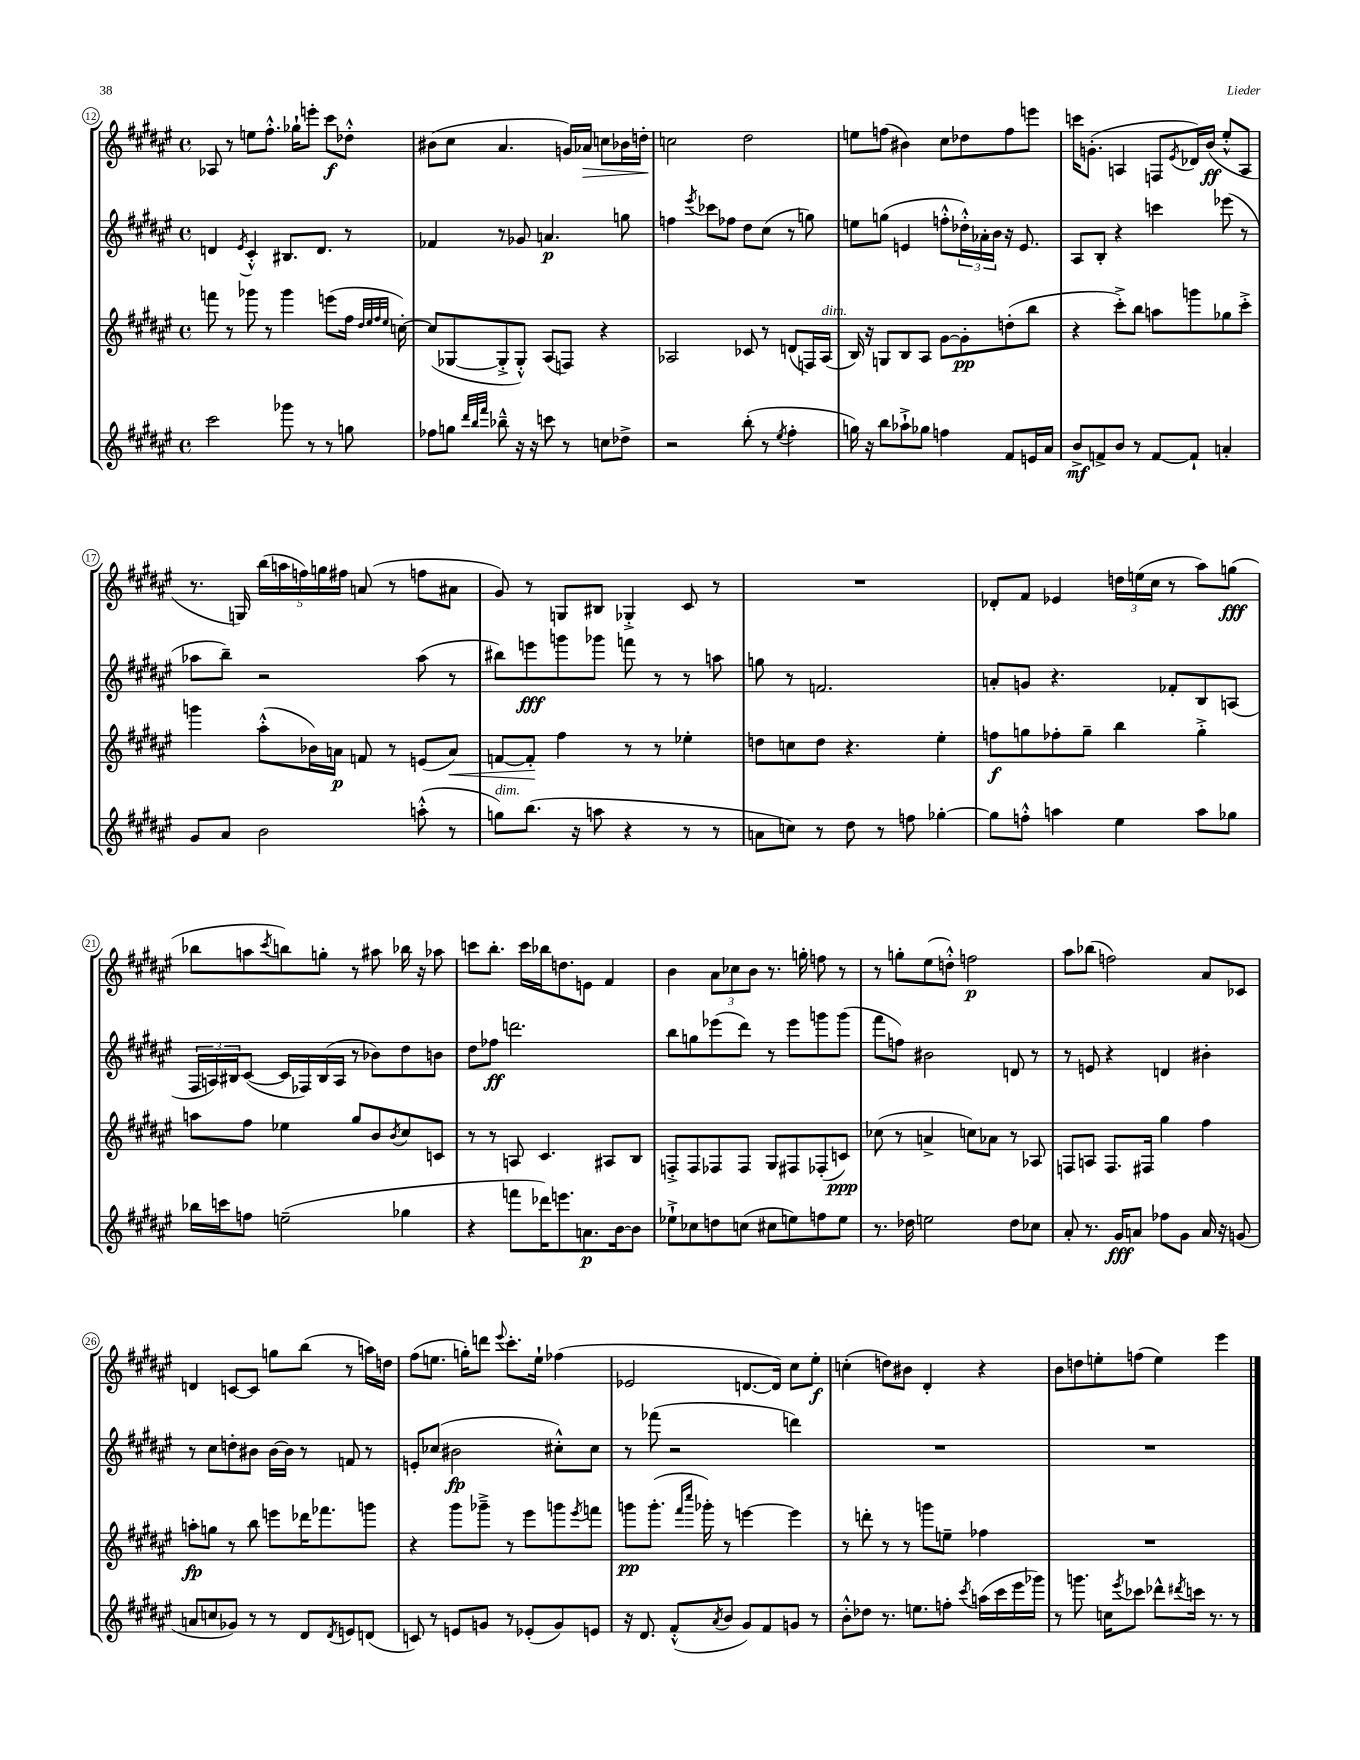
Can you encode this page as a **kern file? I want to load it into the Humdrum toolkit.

**kern	**dynam	**kern	**dynam	**kern	**dynam	**kern	**dynam
*part4	*part4	*part3	*part3	*part2	*part2	*part1	*part1
*staff4	*staff4	*staff3	*staff3	*staff2	*staff2	*staff1	*staff1
*clefG2	*	*clefG2	*	*clefG2	*	*clefG2	*
*k[f#c#g#d#a#e#]	*	*k[f#c#g#d#a#e#]	*	*k[f#c#g#d#a#e#]	*	*k[f#c#g#d#a#e#]	*
*M4/4	*	*M4/4	*	*M4/4	*	*M4/4	*
*met(c)	*	*met(c)	*	*met(c)	*	*met(c)	*
=12	=12	=12	=12	=12	=12	=12	=12
2ccc#\	.	8fffn\	.	4dn/	.	8A-X/	.
.	.	8r	.	.	.	8r	.
.	.	.	.	8qe#/	.	.	.
.	.	8ggg-X\	.	4c#'^^/	.	8een\L	.
.	.	8r	.	.	.	8.ff#'^^\J	.
8ggg-X\	.	4ggg-\	.	8.B#X/L	.	.	.
.	.	.	.	.	.	16gg-X`\KL	.
8r	.	.	.	.	.	8eeen'\J	.
.	.	.	.	8.d/J	.	.	.
8r	.	(8eeen\L	.	.	.	8ccc#\L	f
8ggn\	.	16ff#\Jk	.	8r	.	8dd-X'^^\J	.
.	.	32qqdd#/LLL	.	.	.	.	.
.	.	32qqee#/	.	.	.	.	.
.	.	32qqff#/	.	.	.	.	.
.	.	32qqee#/JJJ	.	.	.	.	.
.	.	[16ccn'\)	.	.	.	.	.
=13	=13	=13	=13	=13	=13	=13	=13
8ff-X\L	.	(8cc/L]	.	4f-X/	.	(8b#X\L	.
8ggn\J	.	[8G-X/	.	.	.	8cc#\J	.
32qqddd#/LLL	.	.	.	.	.	.	.
32qqbb/	.	.	.	.	.	.	.
32qqfff#/JJJ	.	.	.	.	.	.	.
8bb-X~^^\	.	8G-'^/]	.	8r	.	4.a#/	.
16r	.	8G-'^^/J)	.	8g-X/	.	.	.
16r	.	.	.	.	.	.	.
8cccn\	.	(8A#/L	.	4.an/	p	.	.
8r	.	8Fn/J)	.	.	.	16gn/LL)	.
!	!	!	!	!	!	!	!LO:HP:b
.	.	.	.	.	.	16a-X/JJ	>
8ccn\L	.	4r	.	.	.	8ccn\L	.
8dd-X^\J	.	.	.	8ggn\	.	16b-X\L	.
.	.	.	.	.	.	16ddn'\JJ	.
.	.	.	.	.	.	.	]
=14	=14	=14	=14	=14	=14	=14	=14
2r	.	2A-X/	.	4ffn\	.	2ccn\	.
.	.	.	.	8qeee#/	.	.	.
.	.	.	.	8ccc-X\L	.	.	.
.	.	.	.	8ff-X\J	.	.	.
(8bb'\	.	8c-X/	.	8dd#\L	.	2dd#\	.
8r	.	8r	.	(8cc#\J	.	.	.
8qee#/	.	.	.	.	.	.	.
4ff#'\	.	(8dn/L	.	8r	.	.	.
.	.	16Fn/L)	.	8ggn\)	.	.	.
!	!	!LO:TX:a:i:t=dim.	!	!	!	!	!
.	.	(16A-/JJ	.	.	.	.	.
=15	=15	=15	=15	=15	=15	=15	=15
16ggn\)	.	16B/)	.	8een\L	.	8een\L	.
16r	.	16r	.	.	.	.	.
8bb\L	.	8Gn/L	.	(8ggn\J	.	(8ffn\J	.
8aa-X`^\	.	8B/	.	4en/	.	4b#X\)	.
8gg-X\J	.	8A#/J	.	.	.	.	.
4ffn\	.	[8g#\L	.	8ffn'^^\L	.	8cc#\L	.
.	.	8g#'\]	pp	24dd-X'^^\L)	.	8dd-X\	.
.	.	.	.	24a-X'\	.	.	.
.	.	.	.	24b\JJ	.	.	.
8f#/L	.	(8ddn'\	.	16r	.	8ff\	.
.	.	.	.	8.e/	.	.	.
16en/L	.	8bb\J	.	.	.	8eeen\J	.
16a#/JJ	.	.	.	.	.	.	.
=16	=16	=16	=16	=16	=16	=16	=16
8b^/L	mf	4r	.	8A#/L	.	16cccn\KL	.
.	.	.	.	.	.	(8.gn'\J	.
8fn^/	.	.	.	8B'/J	.	.	.
8b/J	.	8ccc#'^\L)	.	4r	.	4An/	.
8r	.	8bb\J	.	.	.	.	.
[8f/L	.	8aan\L	.	4cccn\	.	8Fn/L	.
.	.	.	.	.	.	8qe#/	.
8f`/J]	.	8gggn\	.	.	.	16d-X/L)	.
.	.	.	.	.	.	(16b/JJ	ff
4an'/	.	8gg-X\	.	(8eee-X\	.	8ee#'^^/L	.
.	.	8ccc#'^\J	.	8r	.	8A/J	.
!!LO:LB:g=z
=17	=17	=17	=17	=17	=17	=17	=17
8g#/L	.	4gggn\	.	8aa-X\L	.	8.r	.
8a#/J	.	.	.	8bb~\J)	.	.	.
.	.	.	.	.	.	16Gn/)	.
2b\	.	(8aa#'^^\L	.	2r	.	(20bb\LL	.
.	.	.	.	.	.	20aan\	.
.	.	.	.	.	.	20ffn\)	.
.	.	16b-X\L)	.	.	.	.	.
.	.	.	.	.	.	20ggn\	.
.	.	16an\JJ	p	.	.	.	.
.	.	.	.	.	.	20ff#X\JJ	.
.	.	8fn/	.	.	.	(8an/	.
.	.	8r	.	.	.	8r	.
(8aan'^^\	.	(8en/L	.	(8aa-\	.	8ffn\L	.
!	!	!	!LO:HP:b	!	!	!	!
8r	.	8a/J)	<	8r	.	8a#X\J	.
=18	=18	=18	=18	=18	=18	=18	=18
!LO:TX:a:i:t=dim.	!	!	!	!	!	!	!
8ggn\L)	.	[8fn/L	.	8bb#X\L)	.	8g#/)	.
(8.bb\J	.	8f'/J]	.	8eeen\	fff	8r	.
.	.	4ff#\	[	8gggn\	.	8Gn/L	.
16r	.	.	.	.	.	.	.
8aan\	.	.	.	8ggg-X\J	.	8B#X/J	.
4r	.	8r	.	8fffn\	.	4G-X'^/	.
.	.	8r	.	8r	.	.	.
8r	.	4ee-X'\	.	8r	.	8c#/	.
8r	.	.	.	8aan\	.	8r	.
=19	=19	=19	=19	=19	=19	=19	=19
8an\L	.	8ddn\L	.	8ggn\	.	1r	.
8ccn\J)	.	8ccn\	.	8r	.	.	.
8r	.	8dd\J	.	2.fn/	.	.	.
8dd#\	.	4.r	.	.	.	.	.
8r	.	.	.	.	.	.	.
8ffn\	.	.	.	.	.	.	.
[4gg-X'\	.	4ee#'\	.	.	.	.	.
=20	=20	=20	=20	=20	=20	=20	=20
8gg-\L]	.	8ffn\L	f	8an'/L	.	8d-X'/L	.
8ffn'^^\J	.	8ggn\	.	8gn/J	.	8f#/J	.
4aan\	.	8ff-X'\	.	4.r	.	4e-X/	.
.	.	8gg~\J	.	.	.	.	.
4ee#\	.	4bb\	.	.	.	24ddn\LL	.
.	.	.	.	.	.	(24een\	.
.	.	.	.	.	.	24cc#\JJ	.
.	.	.	.	8f-X'/L	.	8r	.
8aa\L	.	4gg'^\	.	8B/	.	8aa#\L)	.
8gg-X\J	.	.	.	(8An/J	.	(8ggn\J	fff
!!LO:LB:g=z
=21	=21	=21	=21	=21	=21	=21	=21
16bb-X\LL	.	8aan\L	.	24F#/LL	.	8bb-X\L	.
.	.	.	.	24An/)	.	.	.
16cccn\J	.	.	.	.	.	.	.
.	.	.	.	24B#X/J	.	.	.
8ffn\J	.	8ff#\J	.	([8c#/J	.	8aan\	.
.	.	.	.	.	.	8qccc#/	.
(2een~\	.	4ee-X\	.	16c#/LL]	.	8bbn\)	.
.	.	.	.	16F-X/)	.	.	.
.	.	.	.	(16B#/	.	8ggn'\J	.
.	.	.	.	16A/JJ	.	.	.
.	.	8gg#/L	.	8r	.	8r	.
.	.	8b/	.	8b-X\L)	.	8aa#X\	.
.	.	8qb/	.	.	.	.	.
4gg-X\	.	8cc#/	.	8dd#\	.	16bb-X\	.
.	.	.	.	.	.	16r	.
.	.	8cn/J	.	8bn\J	.	8aa-X\	.
=22	=22	=22	=22	=22	=22	=22	=22
4r	.	8r	.	8dd#\L	.	8cccn\L	.
.	.	8r	.	8ff-X\J	ff	8.bb'\J	.
8fffn\L	.	8An/	.	2.dddn\	.	.	.
.	.	.	.	.	.	16ccc\LL	.
16ddd-X\K)	.	4.c#/	.	.	.	16bb-X\J	.
8.eeen\	.	.	.	.	.	8.ddn\	.
8.an\	p	.	.	.	.	8en\J	.
.	.	8A#X/L	.	.	.	4f#/	.
[16b\k	.	.	.	.	.	.	.
8b\J]	.	8B/J	.	.	.	.	.
=23	=23	=23	=23	=23	=23	=23	=23
8ee-X`^\L	.	8Fn'^/L	.	8bb\L	.	4b\	.
8cc-X\	.	8F/	.	8ggn\	.	.	.
8ddn\	.	8F-X/	.	(8eee-X\	.	12a#\L	.
.	.	.	.	.	.	12cc-X\	.
(8ccn\J	.	8F-/J	.	8ddd#\J)	.	.	.
.	.	.	.	.	.	12b\J	.
8cc#X\L	.	8G#/L	.	8r	.	8.r	.
8een\)	.	8F#X/	.	8eee-\L	.	.	.
.	.	.	.	.	.	16ggn'\	.
8ffn\	.	(8F-X'/	.	8gggn\	.	8ffn\	.
8ee\J	.	8cn/J)	ppp	(8ggg\J	.	8r	.
=24	=24	=24	=24	=24	=24	=24	=24
8.r	.	(8cc-X\	.	8fff#\L	.	8r	.
.	.	8r	.	8ffn\J)	.	8ggn'\L	.
16dd-X\	.	.	.	.	.	.	.
2een\	.	4an^/	.	2b#X\	.	(8ee#\	.
.	.	.	.	.	.	8ddn'^^\J)	.
.	.	8ccn\L)	.	.	.	2ffn\	p
.	.	8a-X\J	.	.	.	.	.
8dd-\L	.	8r	.	8dn/	.	.	.
8cc-X\J	.	8A-X/	.	8r	.	.	.
=25	=25	=25	=25	=25	=25	=25	=25
8a#'/	.	8Fn/L	.	8r	.	8aa#\L	.
8.r	.	8An/J	.	8en/	.	(8bb-X\J	.
.	.	8.F/L	.	4r	.	2ffn\)	.
16g#/KL	fff	.	.	.	.	.	.
8an/J	.	.	.	.	.	.	.
.	.	16F#X/Jk	.	.	.	.	.
8ff-X\L	.	4gg#\	.	4dn/	.	.	.
8g#\J	.	.	.	.	.	.	.
16a/	.	4ff#\	.	4b#X'\	.	8a#/L	.
16r	.	.	.	.	.	.	.
(8gn/	.	.	.	.	.	8c-X/J	.
!!LO:LB:g=z
=26	=26	=26	=26	=26	=26	=26	=26
8an/L	.	8aan'\L	fp	8r	.	4dn/	.
8ccn/	.	8ggn\J	.	8cc#\L	.	.	.
8g-X/J)	.	8r	.	8ddn'\	.	[8cn/L	.
8r	.	8bb\	.	8b#X\J	.	8c/J]	.
8r	.	8eeen\L	.	[16b#\LL	.	8ggn\L	.
.	.	.	.	16b#\JJ]	.	.	.
8d#/L	.	16ddd-X\K	.	8r	.	(8bb\J	.
.	.	8.fff-X\	.	.	.	.	.
8qd#/	.	.	.	.	.	.	.
8en/	.	.	.	8fn/	.	8r	.
(8dn/J	.	8gggn\J	.	8r	.	16aan\LL)	.
.	.	.	.	.	.	16ddn\JJ	.
=27	=27	=27	=27	=27	=27	=27	=27
8cn/)	.	4r	.	8en'/L	.	(8ff#\L	.
8r	.	.	.	(8cc-X/J	.	8.een\J	.
8en/L	.	8ggg#\L	.	2b#X\	fp	.	.
.	.	.	.	.	.	16ggn'\KL)	.
8gn/J	.	8ggg-X~^\J	.	.	.	8dddn\J	.
.	.	.	.	.	.	8qqeee#/	.
8r	.	8r	.	.	.	8.ccc#'\L	.
(8e-X'/L	.	8eee#\L	.	.	.	.	.
.	.	.	.	.	.	16ee`\Jk	.
8g/)	.	8gggn\	.	8cc#X'^^\L)	.	(4ff-X\	.
.	.	8qeee#/	.	.	.	.	.
8en/J	.	8fffn\J	.	8cc#\J	.	.	.
=28	=28	=28	=28	=28	=28	=28	=28
16r	.	8gggn\L	pp	8r	.	2e-X/	.
8.d#/	.	.	.	.	.	.	.
.	.	(8.ggg'\J	.	(8fff-X\	.	.	.
(8f#'^^/L	.	.	.	2r	.	.	.
.	.	16qqfff#/LL	.	.	.	.	.
.	.	16qqcccc#/JJ	.	.	.	.	.
.	.	16ggg-X'\)	.	.	.	.	.
8qa#/	.	.	.	.	.	.	.
8b/J	.	8r	.	.	.	.	.
8g#/L)	.	[4eeen\	.	.	.	[8.dn/L	.
8f#/	.	.	.	.	.	.	.
.	.	.	.	.	.	16d/Jk])	.
8gn/J	.	4eee\]	.	4dddn\)	.	8cc#\L	.
8r	.	.	.	.	.	8ee#'\J	f
=29	=29	=29	=29	=29	=29	=29	=29
8b'^^\L	.	8r	.	1r	.	(4ccn'\	.
8dd-X\J	.	8dddn'\	.	.	.	.	.
8.r	.	8r	.	.	.	8ddn\L)	.
.	.	8r	.	.	.	8b#X\J	.
8.een\L	.	.	.	.	.	.	.
.	.	8gggn\L	.	.	.	4d#'/	.
8ffn'\J	.	8een~\J	.	.	.	.	.
8qccc#/	.	.	.	.	.	.	.
(16aan\LL	.	4ff-X\	.	.	.	4r	.
16ccc#\	.	.	.	.	.	.	.
16eee#\	.	.	.	.	.	.	.
16ggg-X\JJ)	.	.	.	.	.	.	.
=30	=30	=30	=30	=30	=30	=30	=30
8r	.	1r	.	1r	.	8b\L	.
8.gggn\	.	.	.	.	.	8ddn\	.
.	.	.	.	.	.	8een'\	.
16ccn\KL	.	.	.	.	.	.	.
8qeee#/	.	.	.	.	.	.	.
8ccc-X\J	.	.	.	.	.	(8ffn\J	.
8ddd-X^^\L	.	.	.	.	.	4ee\)	.
8qddd#X/	.	.	.	.	.	.	.
16cccn\Jk	.	.	.	.	.	.	.
8.r	.	.	.	.	.	.	.
.	.	.	.	.	.	4eee#\	.
8r	.	.	.	.	.	.	.
==	==	==	==	==	==	==	==
*-	*-	*-	*-	*-	*-	*-	*-
